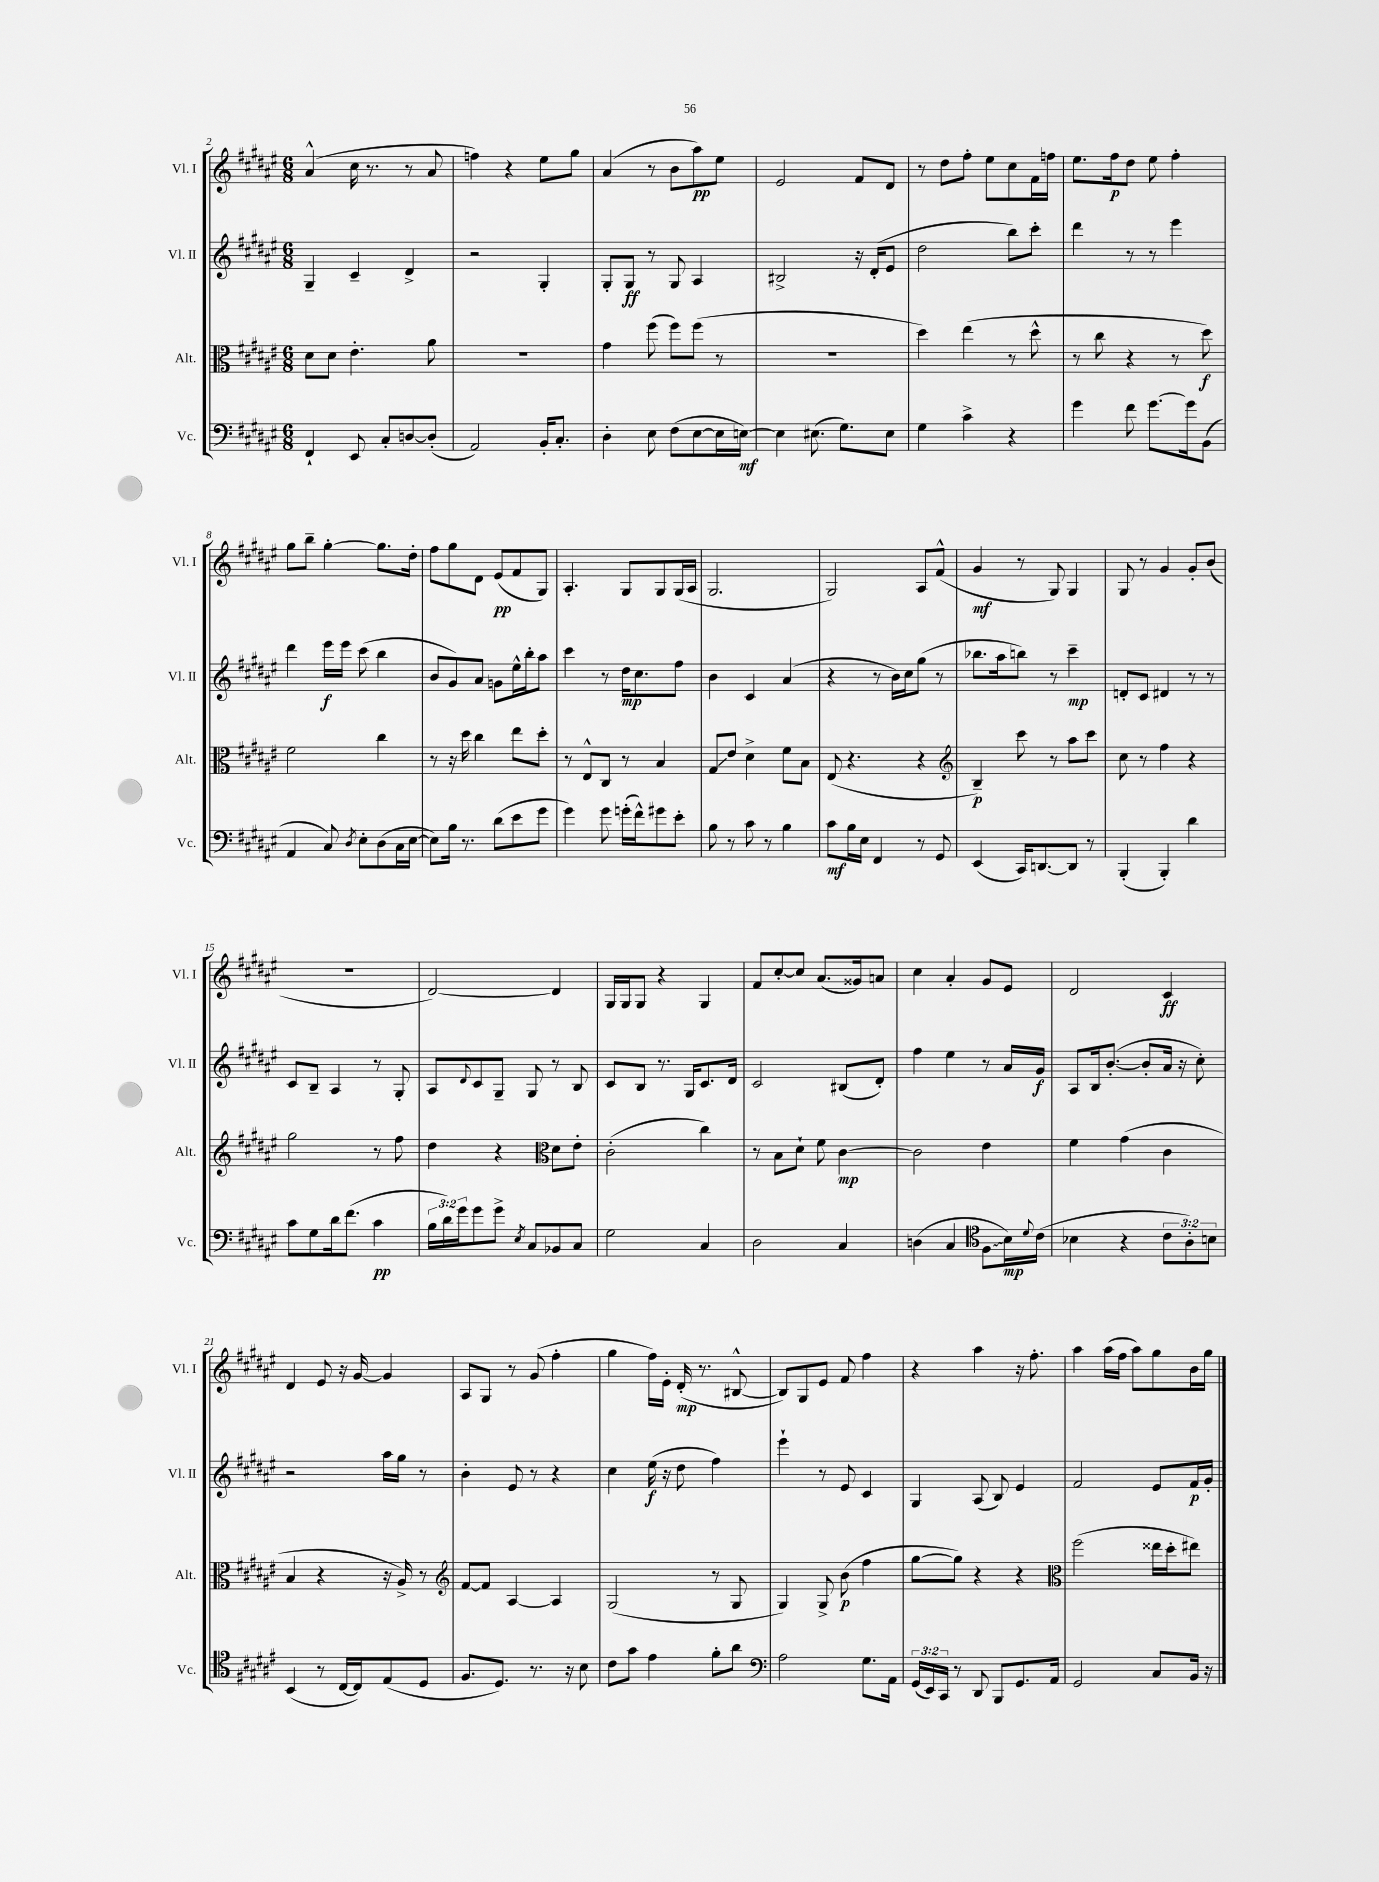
<<
\new StaffGroup <<
\new Staff = "s0" \with { instrumentName = "Vl. I" shortInstrumentName = "Vl. I" } {
    \clef treble \key fis \major \numericTimeSignature \time 6/8
    ais'4-^( cis''16 r8. r8 ais'8 |
    f''4) r4 eis''8 gis''8 |
    ais'4( r8 b'8 ais''8\pp) eis''8 |
    eis'2 fis'8 dis'8 |
    r8 dis''8 fis''8-. eis''8 cis''8 fis'16 f''16 |
    eis''8. fis''16\p dis''8 eis''8 fis''4-. |
    gis''8 b''8-- gis''4~-. gis''8. dis''16-. |
    fis''8 gis''8 dis'8 eis'8\pp( fis'8 gis8) |
    ais4.-. gis8 gis8 gis16( ais16 |
    gis2. |
    gis2) ais8 fis'8-^( |
    gis'4\mf r8 gis8) gis4 |
    gis8 r8 gis'4 gis'8-. b'8( |
    R2. |
    dis'2~) dis'4 |
    gis16 gis16 gis8 r4 gis4 |
    fis'8 cis''8~-. cis''8 ais'8.( gisis'16) a'8 |
    cis''4 ais'4-. gis'8 eis'8 |
    dis'2 cis'4\ff |
    dis'4 eis'8 r16 gis'16~ gis'4 |
    ais8 gis8 r8 gis'8( fis''4-. |
    gis''4 fis''16) eis'16-. dis'16-.\mp( r8. bis8~-^ |
    bis8) gis8 eis'8 fis'8 fis''4 |
    r4 ais''4 r16 fis''8.-. |
    ais''4 ais''16( fis''16 ais''8) gis''8 b'16 gis''16 \bar "|." |
}
\new Staff = "s1" \with { instrumentName = "Vl. II" shortInstrumentName = "Vl. II" } {
    \clef treble \key fis \major \numericTimeSignature \time 6/8
    gis4-- cis'4-- dis'4-> |
    r2 gis4-. |
    gis8-. gis8\ff r8 gis8 ais4 |
    bis2-> r16 dis'16-.( eis'8 |
    dis''2 b''8) cis'''8-. |
    dis'''4 r8 r8 eis'''4 |
    dis'''4 eis'''16\f eis'''16 cis'''8( b''4 |
    b'8 gis'8) ais'8 g'8 eis''16-^ b''16-. ais''8 |
    cis'''4 r8 dis''16\mp cis''8. fis''8 |
    b'4 cis'4 ais'4( |
    r4 r8 b'16) cis''16 gis''8( r8 |
    bes''8. ais''16 b''8) r8 cis'''4--\mp |
    d'8-. cis'8 dis'4 r8 r8 |
    cis'8 b8-- ais4 r8 gis8-. |
    ais8 \appoggiatura { dis'8 } cis'8 gis8-- gis8 r8 b8 |
    cis'8 b8 r8. gis16 cis'8. dis'16 |
    cis'2 bis8( dis'8-.) |
    fis''4 eis''4 r8 ais'16 gis'16\f |
    ais8 b16 b'8.~-.( b'8-. ais'16 r16 cis''8-.) |
    r2 ais''16 gis''16 r8 |
    b'4-. eis'8 r8 r4 |
    cis''4 eis''16\f( r16 dis''8 fis''4) |
    eis'''4-! r8 eis'8 cis'4 |
    gis4 ais8( b8) eis'4 |
    fis'2 eis'8 fis'16\p gis'16-. \bar "|." |
}
\new Staff = "s2" \with { instrumentName = "Alt." shortInstrumentName = "Alt." } {
    \clef alto \key fis \major \numericTimeSignature \time 6/8
    dis'8 dis'8 eis'4.-. ais'8 |
    R2. |
    gis'4 fis''8( fis''8) fis''8( r8 |
    R2. |
    dis''4) eis''4( r8 dis''8-^ |
    r8 cis''8 r4 r8 dis''8\f) |
    fis'2 cis''4 |
    r8 r16 dis''16 cis''4 eis''8 dis''8-. |
    r8 eis8-^ cis8 r8 b4 |
    gis8\glissando eis'8 dis'4-> fis'8 b8 |
    eis8( r4. r4 |
    \clef treble b4--\p) cis'''8 r8 ais''8 cis'''8 |
    cis''8 r8 fis''4 r4 |
    gis''2 r8 fis''8 |
    dis''4 r4 \clef alto dis'8 eis'8-. |
    cis'2-.( cis''4) |
    r8 b8 dis'8-! fis'8 cis'4~\mp |
    cis'2 eis'4 |
    fis'4 gis'4( cis'4 |
    b4 r4 r16 ais16->) r8 |
    \clef treble fis'8~ fis'8 ais4~ ais4 |
    gis2( r8 gis8 |
    gis4) gis8-> b'8\p( fis''4 |
    gis''8~ gis''8) r4 r4 |
    \clef alto fis''2( eisis''16 dis''16-. eis''8) \bar "|." |
}
\new Staff = "s3" \with { instrumentName = "Vc." shortInstrumentName = "Vc." } {
    \clef bass \key fis \major \numericTimeSignature \time 6/8 \override Staff.TupletNumber.text = #tuplet-number::calc-fraction-text
    fis,4-! eis,8 cis8-. d8~ d8-.( |
    ais,2) b,16-. cis8.-. |
    dis4-. eis8 fis8( eis8~ eis16 e16~\mf) |
    e4 eis8.( gis8.) eis8 |
    gis4 cis'4-> r4 |
    gis'4 fis'8 gis'8.~ gis'16 b,8( |
    ais,4 cis8) \acciaccatura { dis8 } eis8-. dis8( cis16 eis16~ |
    eis8) b16 r8. dis'8( eis'8 gis'8 |
    gis'4) gis'8 g'16-.( fis'16-^) gis'8 eis'8-. |
    b8 r8 cis'8 r8 b4 |
    cis'8\mf b16 eis16 fis,4 r8 gis,8 |
    eis,4( cis,16) d,8.~ d,8 r8 |
    b,,4-.( b,,4-.) dis'4 |
    cis'8 gis8 dis'16 fis'8.( cis'4\pp |
    \tuplet 3/2 { b16 dis'16) gis'16 } gis'8 gis'8-> \acciaccatura { eis8 } cis8 bes,8 cis8 |
    gis2 cis4 |
    dis2 cis4 |
    d4( cis4 \clef tenor \once \override Glissando.style = #'zigzag fis8\glissando b16\mp) \appoggiatura { dis'8 } cis'16( |
    bes4 r4 \tuplet 3/2 { cis'8 ais8-.) b8 } |
    b,4( r8 cis16~ cis16) eis8( dis8 |
    fis8. dis8.) r8. r16 b8 |
    cis'8 gis'8 eis'4 fis'8-. ais'8 |
    \clef bass ais2 gis8. ais,16 |
    \tuplet 3/2 { gis,16( eis,16) cis,16 } r8 dis,8 b,,8 gis,8. ais,16 |
    gis,2 cis8 b,16 r16 \bar "|." |
}
>>
>>
\layout { \context { \Score currentBarNumber = #2 } }
